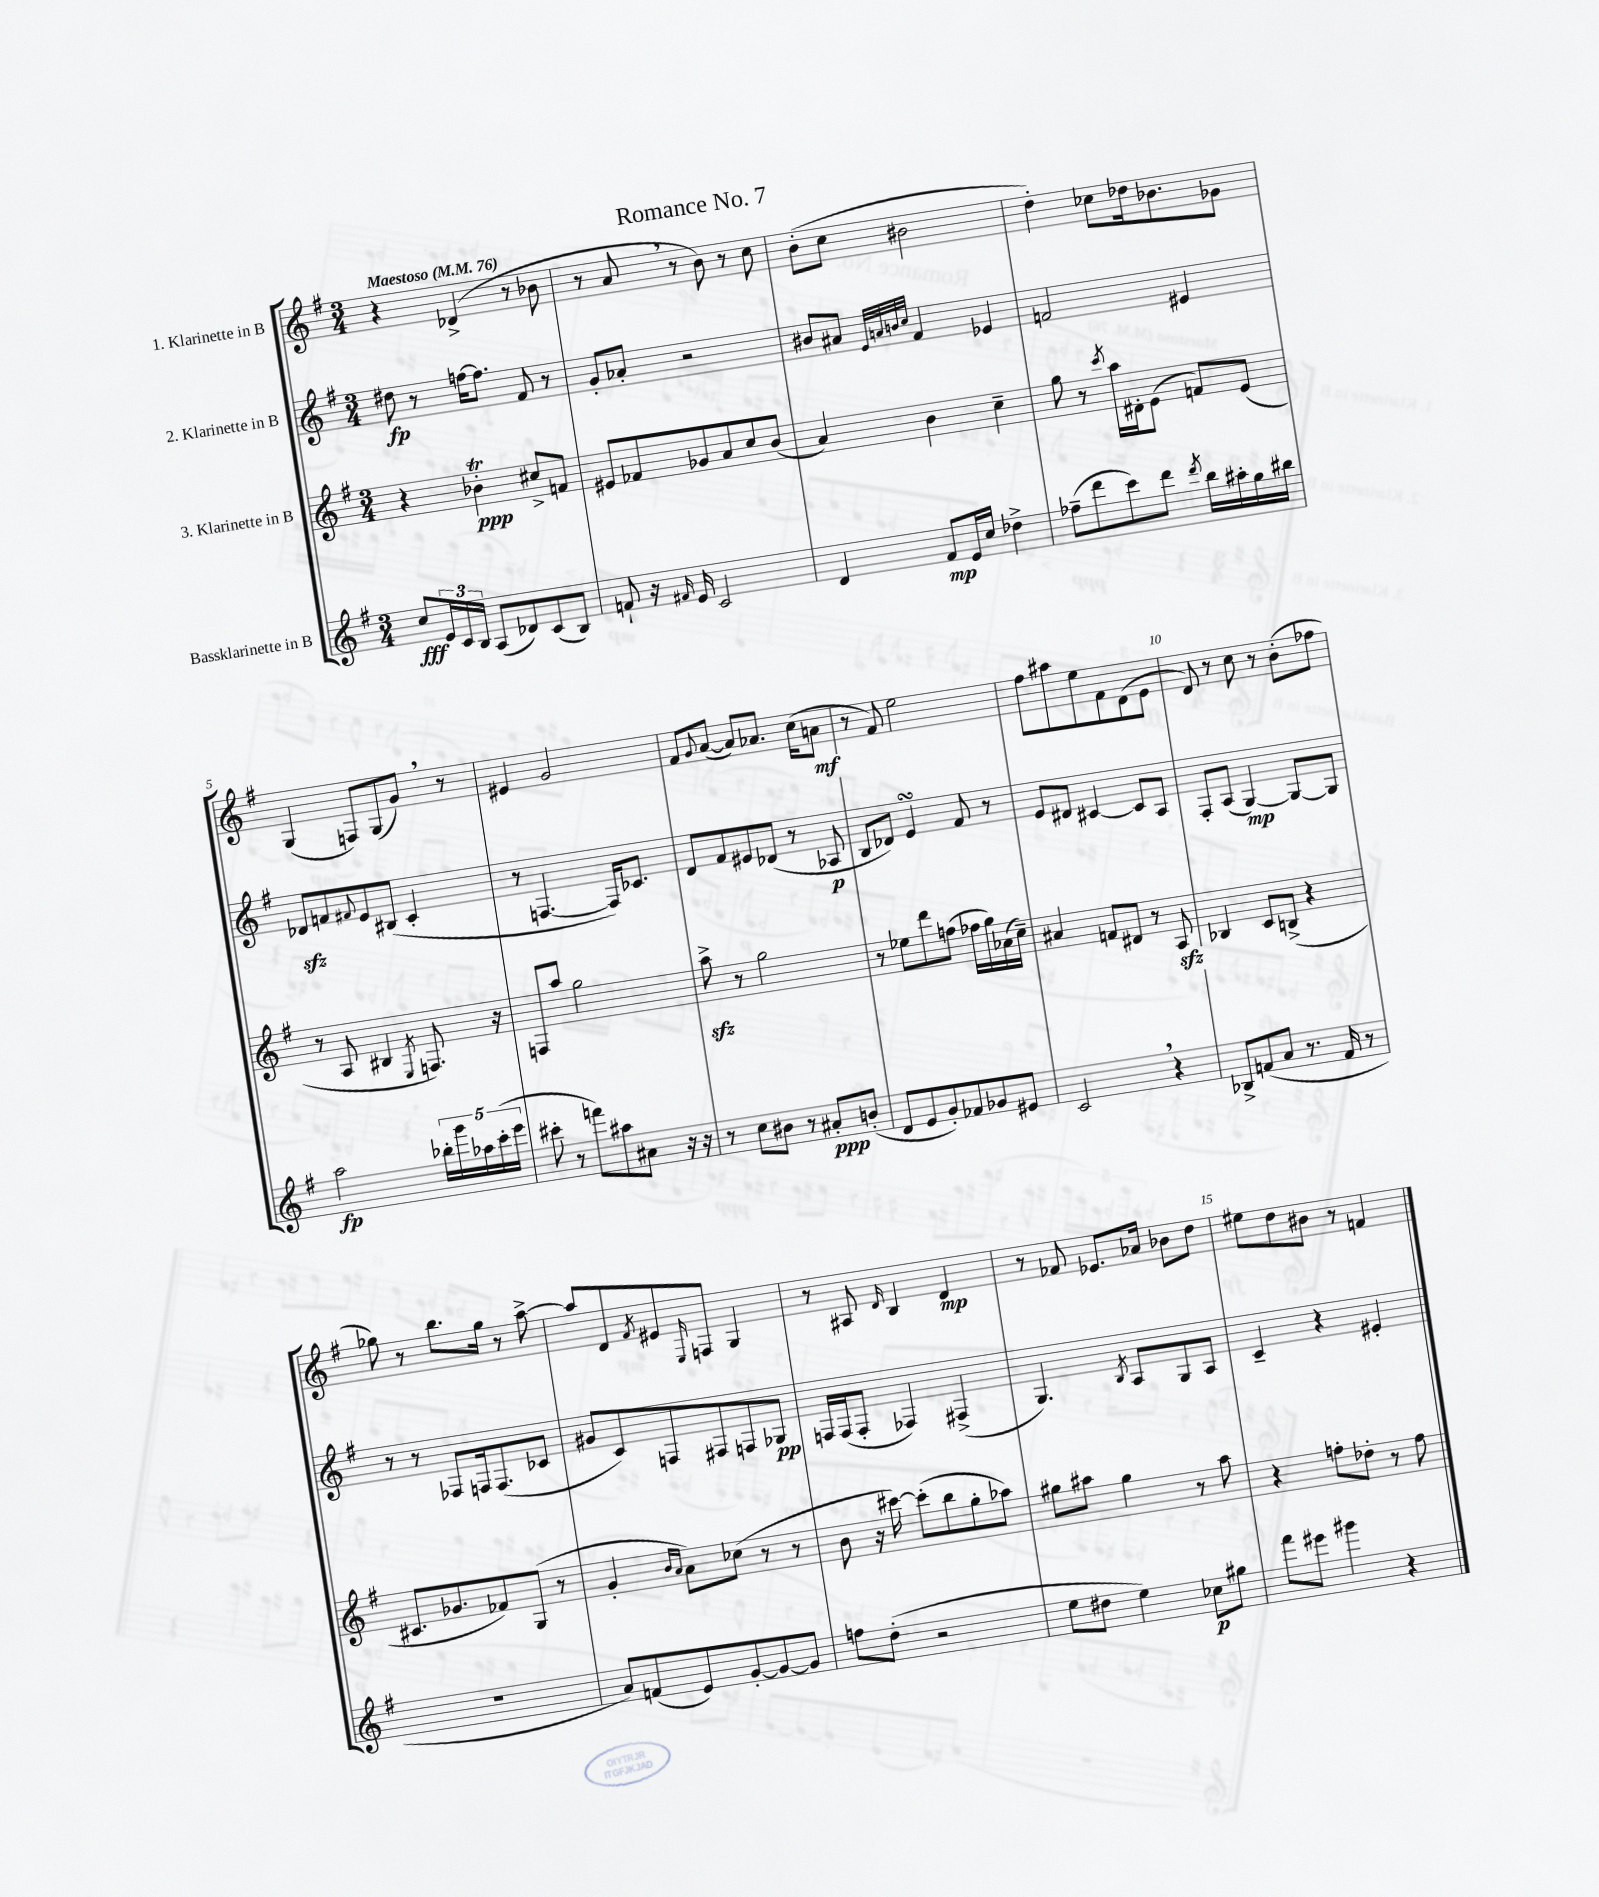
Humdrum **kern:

**kern	**kern	**kern	**kern
*staff4	*staff3	*staff2	*staff1
*clefG2	*clefG2	*clefG2	*clefG2
*k[f#]	*k[f#]	*k[f#]	*k[f#]
*M3/4	*M3/4	*M3/4	*M3/4
*MM76	*MM76	*MM76	*MM76
8cc	4r	8dd#	4r
24e	.	8r	.
24c	.	.	.
24B	.	.	.
(8A	4b-'	[16ff	(4d-^
.	.	8.ff]	.
8d-)	.	.	.
(8c	8cc#^	8f#	8r
8B)	8f	8r	8b-
=	=	=	=
8f`	8e#	8g'	8r
16r	8f-	8a-'	8a
16qqf#	.	.	.
16e	.	.	.
2c	8g-	2r	8r
.	8a	.	8b)
.	8cc	.	8r
.	(8b	.	8cc
=	=	=	=
4d	4a)	8b#	(8b'
.	.	8a#	8cc
.	.	32qqe	.
.	.	32qqa	.
.	.	32qqb	.
.	.	32qqcc	.
8f#	4b	4f#	2b#
16e	.	.	.
16cc	.	.	.
4dd-^	4cc~	4e-	.
=	=	=	=
(8ff-~	8gg	2f	4dd')
8ddd	8r	.	.
.	8qccc	.	.
8ccc)	16aa	.	8cc-
.	16d#'	.	.
8ddd	(8e	.	16dd-
.	.	.	8.b-
8qddd	.	.	.
16bb	8f)	4e#	.
16aa#'	.	.	.
16gg	(8e	.	8g-
16bb#	.	.	.
=	=	=	=
2aa	8r	8d-	(4G
.	8A	8f	.
.	.	8qqf#	.
.	4B#	8e	8F)
.	.	(8B#	(8G
.	8qE	.	.
20bb-'	8.F)	4c'	8g)
20ggg	.	.	.
20aa-	.	.	.
.	.	.	8r
(20ccc'	.	.	.
.	16r	.	.
20eee	.	.	.
=	=	=	=
8ccc#'	8F	8r	4e#
8r	8aa	[4.F	.
8fff)	2gg	.	2g
8aa#	.	.	.
8a#	.	16F])	.
.	.	8.c-	.
16r	.	.	.
16r	.	.	.
=	=	=	=
8r	8aa^	8d	8f#
.	.	.	8qqg
8cc	8r	8f#	([8a
8b#	2gg	8e#	8a])
8r	.	(8d-	8.a-
8a#'	.	8r	.
.	.	.	(16cc
(8b'	.	8A-	8a
=	=	=	=
8d	8r	8B	8r
8e	8ee-	8d-)	8f#)
8g')	8ddd	4e	2ee
8f-	(8ff	.	.
8g-	16ff-	8f#	.
.	16gg)	.	.
8e#	(16a-	8r	.
.	16cc~)	.	.
=	=	=	=
2c	4a#	8e	8ff#
.	.	8d#	8aa#
.	8f	[4c#	8ee
.	8d#	.	8f#
4r	8r	8c#]	(8d
.	8A	8A	8e
=	=	=	=
8B-^	4B-	8F#'	8d)
(8f	.	(8A	8r
8a	8c	[4G)	8cc
8.r	(8B^	.	8r
.	4r	8G_	(8b'
16f	.	.	.
8r	.	8G]	8ff-
=	=	=	=
2.r	8.c#	8r	8gg-)
.	.	8r	8r
.	8.g-	.	.
.	.	8F-	8.bb
.	8f-)	16F	.
.	.	(8.F	16gg-
.	(8G	.	8r
.	8r	8c-	[8aa^
=	=	=	=
8a)	4g'	8g#	8aa]
(8f	.	8c)	8d
.	16qqb	.	.
.	16qqa	.	8qf#
8e)	8a)	8F	8e#
.	.	.	16qqE
[8g'	(8cc-	8F#	8F
8g_	8r	8F	4G
8g]	8r	8G-	.
=	=	=	=
8ff	8b	16F	8r
.	.	(16F	.
(8dd'	16r	8F'	8A#
.	[16ccc#)	.	.
.	.	.	16qqd
2r	(8ccc#']	4F-)	4B
.	8bb	.	.
.	8gg'	(4F#^	4d
.	8aa-)	.	.
=	=	=	=
8ee	8gg#	4.G)	8r
8dd#	8aa#	.	8f-
4ee)	4gg#	.	8.e-
.	.	8qB	.
.	.	8A	.
.	.	.	16a-
8cc-	8r	8G	8b-
8gg#	8aa#	8A	8dd
=	=	=	=
8fff#	4r	4c~	8ee#
8eee#	.	.	8dd
4ggg#	8ff'	4r	8b#
.	8dd-'	.	8r
4r	8r	4e#'	4f
.	8ff	.	.
==	==	==	==
*-	*-	*-	*-
